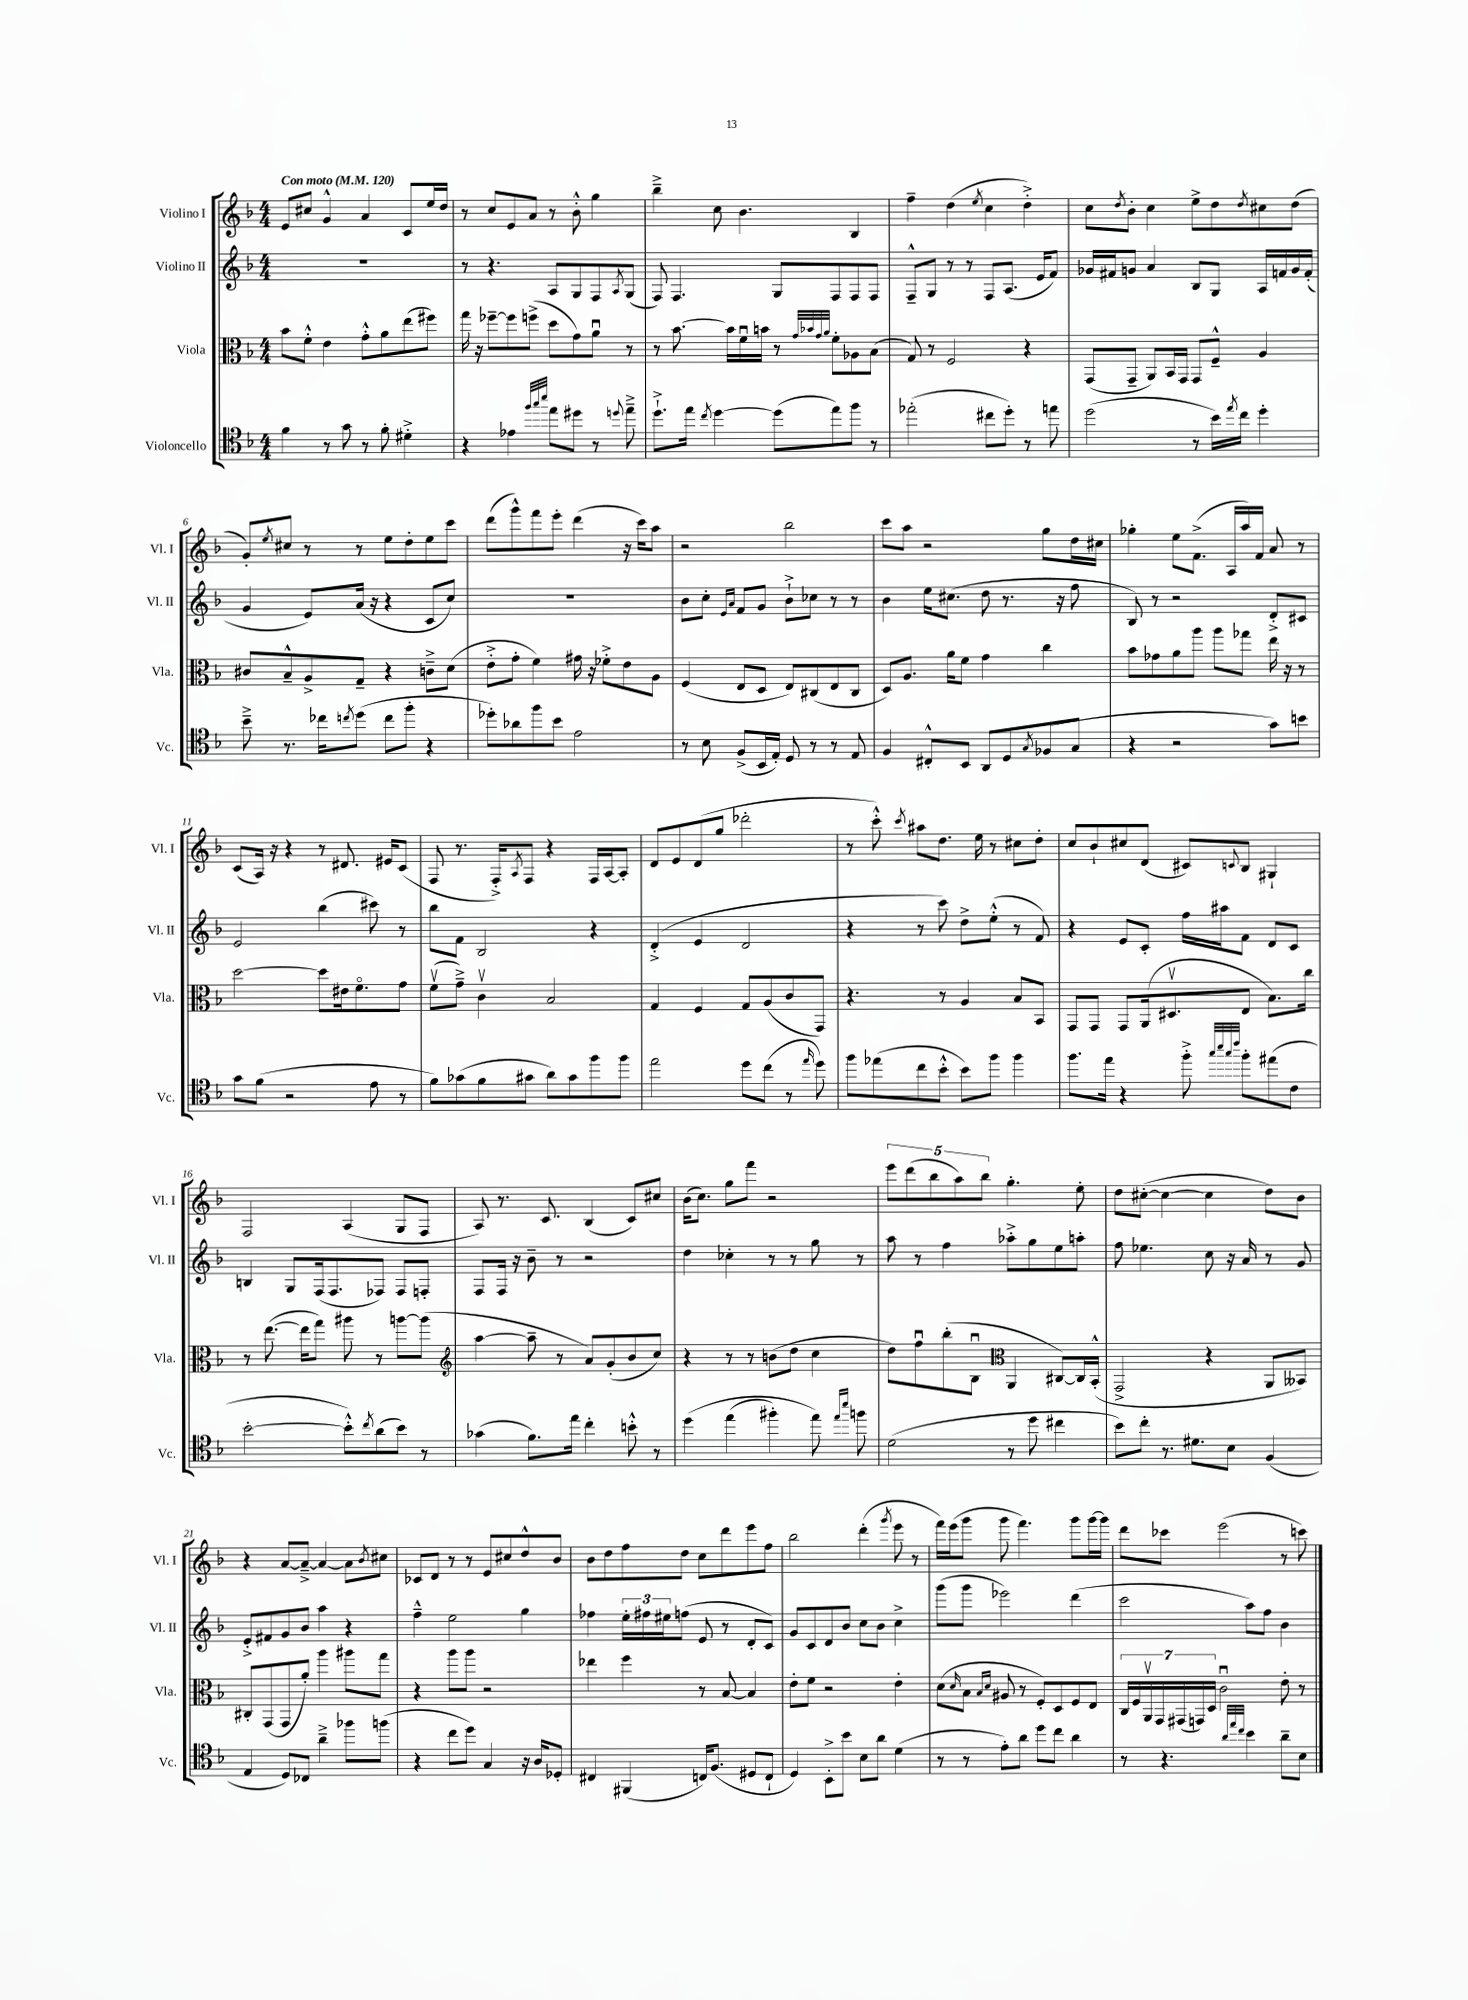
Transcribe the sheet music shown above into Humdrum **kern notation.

**kern	**kern	**kern	**kern
*staff4	*staff3	*staff2	*staff1
*clefC4	*clefC3	*clefG2	*clefG2
*k[b-]	*k[b-]	*k[b-]	*k[b-]
*M4/4	*M4/4	*M4/4	*M4/4
*MM120	*MM120	*MM120	*MM120
4f	8b-	1r	8e
.	8f'^^	.	8cc#
8r	4e	.	4g^^
8g	.	.	.
8r	8g'^^	.	4a
8f'	8a	.	.
4d#'^	(8ee	.	8c
.	8ff#)	.	16ee
.	.	.	16dd
=	=	=	=
4r	16gg	8r	8r
.	16r	.	.
.	[8ff-~	4.r	8cc
4e-	8ff-]	.	8e
.	(8ff^	.	8a
32qqff	.	.	.
32qqgg	.	.	.
32qqbb-	.	.	.
8ee	8dd	8A	8r
8dd#	8g)	8G	8b-'^^
8r	8au	8F	4gg
8qqdd	.	8qA	.
8ee~^	8r	(8G	.
=	=	=	=
8.dd`^	8r	8F)	4bb-~^
.	[8.b-	4.F	.
16ee	.	.	.
8qcc	.	.	.
[4dd	.	.	8cc
.	16b-]	.	.
.	16fu	.	4.b-
.	16b	.	.
(8dd]	8r	8G	.
.	32qqg	.	.
.	32qqb-	.	.
.	32qqg	.	.
.	32qqa	.	.
8ee)	8f'	8F	.
8ff	8A-	8F	4B-
8r	(8B-	8F	.
=	=	=	=
(2ee-'	8G)	8F~^^	4ff~
.	8r	8G	.
.	2F	8r	(4dd
.	.	8r	.
.	.	.	8qee
8cc#	.	8F	4cc
8dd')	.	(8.A	.
8r	4r	.	4dd'^)
.	.	16e	.
8ee	.	8f)	.
=	=	=	=
(2dd	(8GG	16g-	8cc
.	.	16f#	.
.	.	.	8qdd
.	8GG~	8g	8b-'
.	8AA)	4a	4cc
.	16BB-	.	.
.	16GG	.	.
8r	8GG	8B-	8ee^
16b-)	8F~^^	8G	8dd
8qee	.	.	.
16cc	.	.	.
.	.	.	8qdd
4dd'	4A	16A	8cc#
.	.	16f	.
.	.	16g	(8dd
.	.	(16f'	.
=	=	=	=
8b-~^	8c#	4g	8g')
.	.	.	8qee
8.r	8B-~^^	.	8cc#
.	8A^	8e)	8r
16cc-	.	.	.
8qcc	.	.	.
(8dd	8G~	(16a	8r
.	.	16r	.
8cc	4r	4r	8ee
8ff'	.	.	8dd'
4r	8c~^	8c	8ee
.	(8d	8cc)	8ccc
=	=	=	=
8dd-')	8e'^	1r	(8ddd
8a-	8g'	.	8ggg^^)
8ff	4f)	.	8fff
8b-	.	.	8eee'
2e	16g#	.	(4ddd
.	16r	.	.
.	8f-'^	.	.
.	8e	.	16r
.	.	.	16ccc)
.	8A	.	8aa
=	=	=	=
8r	(4F	8b-	2r
8B-	.	8cc'	.
.	.	16qqe	.
.	.	16qqa	.
(8F^	8E	8f	.
16BB-	8D	8g	.
16E')	.	.	.
8D	8E)	8b-`^	2bb-
8r	(8C#	8cc-	.
8r	8E	8r	.
8E	8C#	8r	.
=	=	=	=
4F	8D)	4b-	8ccc
.	8.A	.	8aa
8C#'^^	.	16ee	2r
.	16a	(8.cc#	.
8BB-	8f	.	.
8AA	4g	8dd	.
8D	.	8.r	.
8qG	.	.	.
(8F-	4cc	.	8gg
.	.	16r	.
8G	.	8ff	16dd
.	.	.	16cc#
=	=	=	=
4r	8b-	8B-)	4gg-'
.	8g-	8r	.
2r	8a	2r	8ee
.	8aa	.	(8.f^
.	8aa	.	.
.	.	.	16A
.	8gg-	.	16aa)
.	.	.	16f
8g)	16ee	8d'^	8a
.	16r	.	.
8b	8r	8c#	8r
=	=	=	=
8g	[2dd	2e	(8c
(8f	.	.	16A)
.	.	.	16r
2r	.	.	4r
.	8dd]	(4bb-	8r
.	16e#	.	8.d#
.	8.fo	.	.
8e	.	8ccc#)	.
.	.	.	16e#
8r	8g	8r	(8c
=	=	=	=
8f)	(8fv	8bb-	8F
(8g-	8g~^)	8f	8.r
8f	4cv	2B-	.
.	.	.	16F'^)
.	.	.	8qA
8g#	.	.	8F
8a)	2B-	.	4r
8g#	.	.	.
8ff	.	4r	16F
.	.	.	[16A
8ff	.	.	8A']
=	=	=	=
2ee	4G	(4d'^	8d
.	.	.	8e
.	4F	4e	(8d
.	.	.	8gg
8dd	8G	2d	2ddd-'
(8cc	(8A	.	.
8r	8c	.	.
16qqee	.	.	.
8dd)	8GG)	.	.
=	=	=	=
8ff	4.r	4r	8r
(8ee-	.	.	8ccc'^^)
.	.	.	8qccc
8cc	.	8r	8aa#
8b-'^^	8r	8ccc)	8.dd
8b-)	4A	8dd^	.
.	.	.	16ee
8ff	.	(8ee'^^	8r
4ff	8B-	8r	8cc#
.	8BB-	8f)	8dd'
=	=	=	=
8.ff	8GG	4r	8cc
.	8GG	.	8b-`
16ee	.	.	.
4r	8GG	8e	8cc#
.	(16AA	8c'	(8d
.	8.D#v	.	.
8ff'^	.	16ff	8c#)
.	.	16aa#	.
32qqgg	.	.	.
32qqbb-	.	.	.
32qqgg	.	.	.
32qqccc	.	.	8qqc
8ff'	8E	8f	8B-
(8ee#	8.B-)	8d	4G#`
8c	.	8c	.
.	16cc	.	.
=	=	=	=
[2b-'	8r	4B	2F
.	([8.ee	.	.
.	.	8G	.
.	16ee]	.	.
.	8gg)	(16F	.
.	.	8.F	.
8b-'^^])	8aa#	.	(4A
8qcc	.	.	.
(8a	8r	8F-)	.
8b-)	[8aa	8F-	8G
8r	(8aa]	8F'	8F
=	=	=	=
*	*clefG2	*	*
(4g-	[4aa	8F	8A)
.	.	16F	8.r
.	.	16r	.
8.f)	8aa~]	8b-~	.
.	.	.	8.c
.	8r	8r	.
16ee	.	.	.
4cc'	8a)	2r	(4B-
.	(8g'	.	.
8b'^^	8b-	.	8c)
8r	8cc)	.	8cc#
=	=	=	=
&(4dd	4r	4dd	(16b-
.	.	.	8.cc)
(4ee	8r	4cc-'	8gg
.	8r	.	8fff
4ff#')	(8b	8r	2r
.	8dd	8r	.
8ee&)	4cc	8gg	.
16qqee	.	.	.
16qqbb-	.	.	.
8ff	.	8r	.
=	=	=	=
(2d	8dd)	8aa	10eee
.	.	.	(10ddd
.	8ffu	8r	.
.	.	.	10bb-
.	(8bb-'	4ff	.
.	.	.	10aa)
.	8B-u	.	.
.	.	.	10bb-
*	*clefC3	*	*
8r	4AA	8aa-'^	4.gg'
8dd	.	8gg	.
4cc#	[8C#)	8ee	.
.	16C#]	8aa'	8ee'
.	(16BB-'^^	.	.
=	=	=	=
8b-)	2GG^	8ff	8dd
8cc'	.	4.ee-	([8cc#'
8.r	.	.	4cc#_
8.d#	.	.	.
.	4r	8cc	4cc#]
8B-	.	16r	.
.	.	16a	.
(4F	8AA	8r	8dd)
.	8BB--)	8g	8b-
=	=	=	=
4E	8C#'	8e'^	4r
.	(8GG	8f#	.
8D)	8GG	8g	[8a
8C-	8a')	8b-	8a~^_
4a~^	4aa	4aa	4a_
8ff-	8aa#	4r	8a]
.	.	.	8qb-
(8ff	8gg	.	8cc#
=	=	=	=
4r	4r	4ff~^^	8c-
.	.	.	8d
8cc	8aa	2ee	8r
8dd)	8aa	.	8r
4G	2r	.	8e
.	.	.	8cc#
16r	.	4gg	8dd^^
16A	.	.	.
8D-'	.	.	8b-
=	=	=	=
4C#	4ee-	4ff-	8b-
.	.	.	8dd
(4FF#	4ff	24ee'	8ff
.	.	24ff#	.
.	.	24ee#	.
.	.	(8ff	8dd
16C)	8r	8e	8cc
(8.F	.	.	.
.	[8B-	8r	8ddd
8D#	4B-]	8d'	8eee
8C`	.	8c)	8ff
=	=	=	=
4D)	8e'	8g	2bb-
.	8f	8c	.
8BB-'^	2r	8d	.
8b-	.	8b-	.
8B-	.	8cc	(4ddd'
8a	.	8b-	.
.	.	.	8qggg
(4d	4e'	4cc^	8eee
.	.	.	8r
=	=	=	=
8r	(8d	(8ggg	16fff)
.	.	.	(16eee
.	16qqd	.	.
8r	8B-	8ggg	8ggg
.	16qqB-	.	.
.	16qqd	.	.
8e')	8A#	2eee-)	8ggg
8a	8r	.	4.fff)
8dd	8F')	.	.
8cc	8D	.	.
4a	8F	(4ddd	8ggg
.	8E	.	[16ggg
.	.	.	16ggg]
=	=	=	=
8r	28C	2ccc	8ddd
.	28F	.	.
.	28AAv	.	.
.	28GG	.	.
4.r	.	.	8ccc-
.	(28GG#	.	.
.	28GG)	.	.
.	28D	.	.
.	2cu	.	(2eee
32qqa	.	.	.
32qqee	.	.	.
32qqcc	.	.	.
4b-	.	8aa)	.
.	.	8ff	.
8a~	8e'	4b-	8r
8B-	8r	.	8ccc)
==	==	==	==
*-	*-	*-	*-
